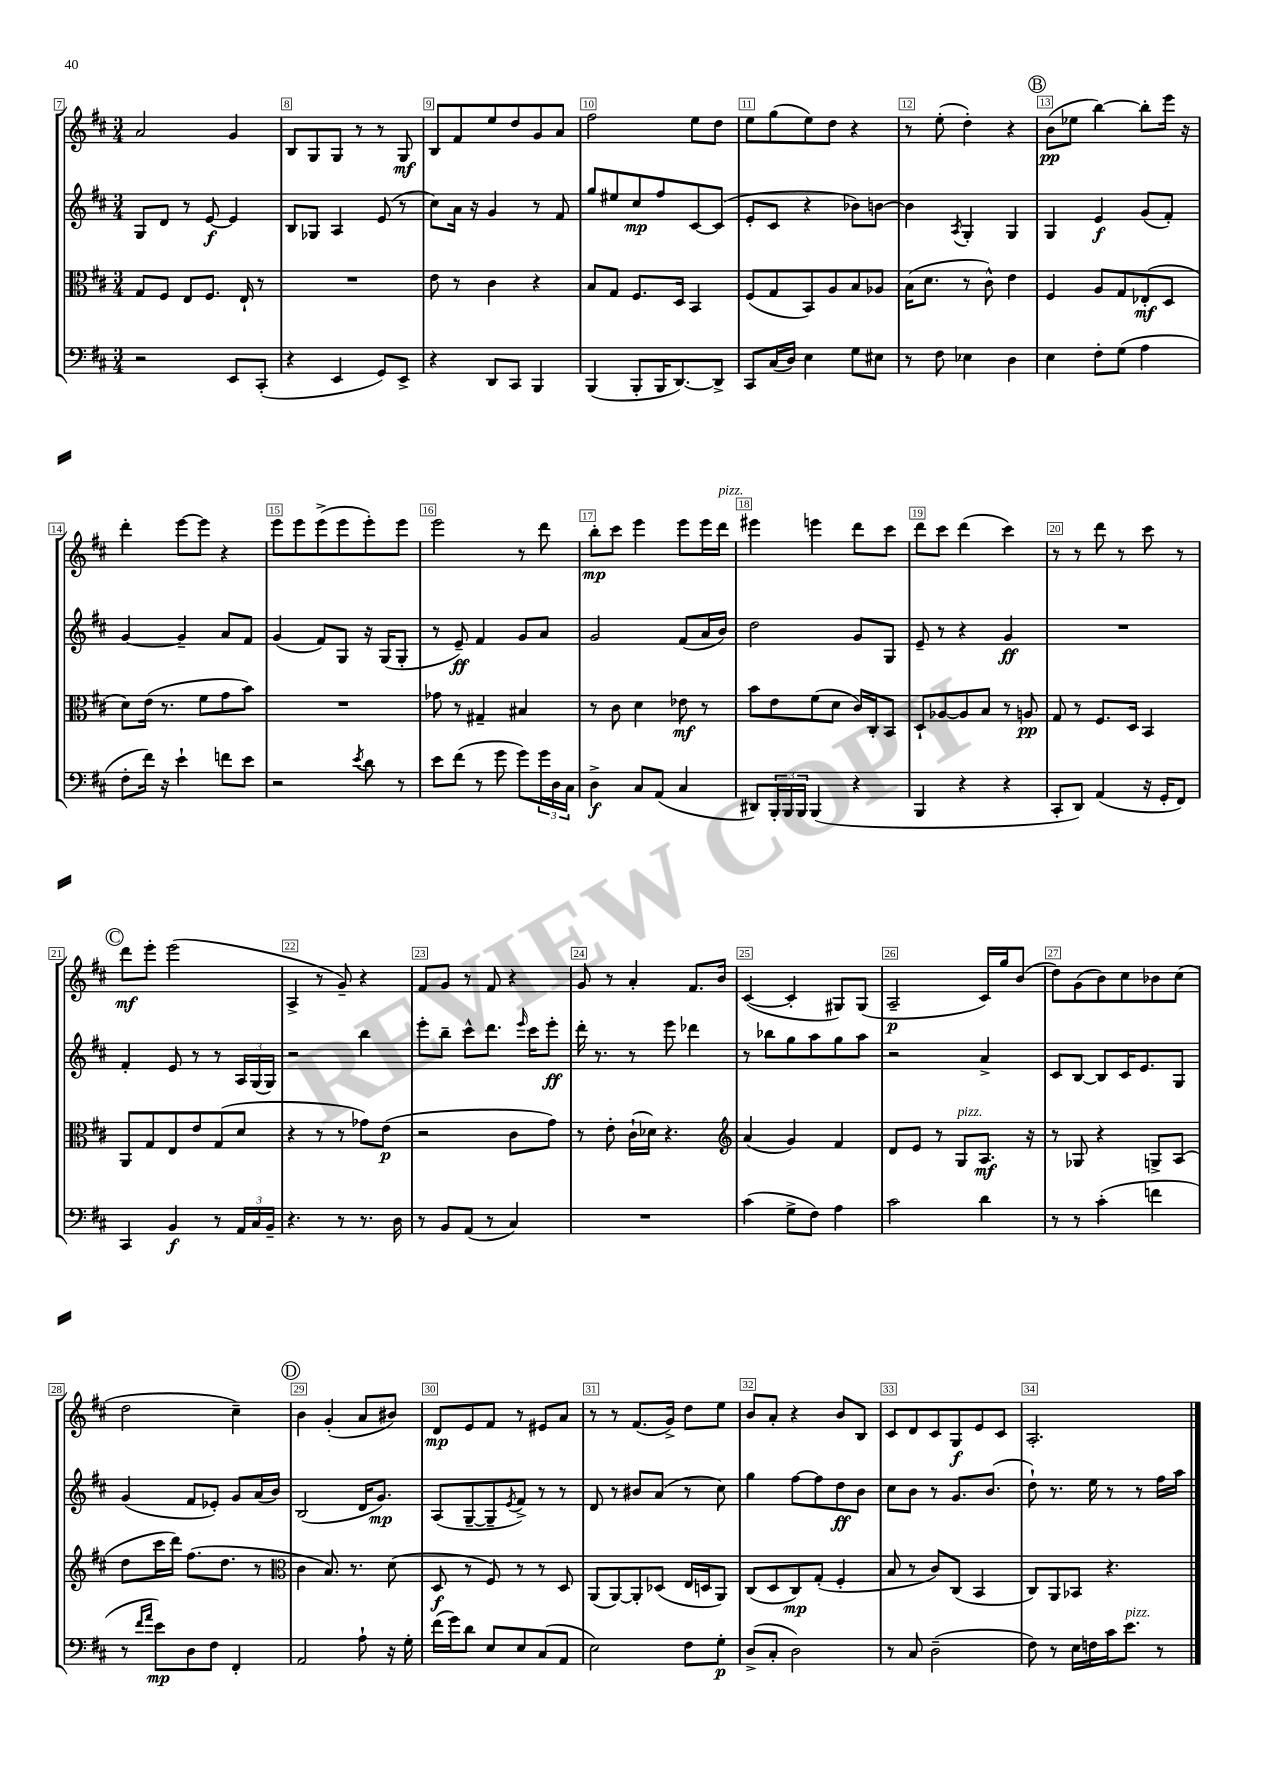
<<
\new StaffGroup <<
\new Staff = "s0" {
    \clef treble \key d \major \numericTimeSignature \time 3/4
    a'2 g'4 |
    b8 g8 g8 r8 r8 g8\mf |
    b8 fis'8 e''8 d''8 g'8 a'8 |
    fis''2 e''8 d''8 |
    e''8 g''8( e''8) d''8 r4 |
    r8 e''8-.( d''4-.) r4 |
    \mark \markup { \circle "B" } b'8\pp( ees''8 b''4~) b''8-. e'''16 r16 |
    d'''4-. e'''8~ e'''8 r4 |
    e'''8 e'''8 e'''8->( e'''8 e'''8-.) e'''8 |
    e'''2 r8 d'''8 |
    b''8-.\mp cis'''8 e'''4 e'''8 e'''16 d'''16^\markup { \italic "pizz." } |
    eis'''4 e'''4 d'''8 cis'''8 |
    d'''8 cis'''8 d'''4( cis'''4) |
    r8 r8 d'''8 r8 cis'''8 r8 |
    \mark \markup { \circle "C" } d'''8\mf e'''8-. e'''2( |
    a4-> r8 g'8--) r4 |
    fis'8 g'8 r8 fis'8 r4 |
    g'8 r8 a'4-. fis'8. b'16 |
    cis'4~( cis'4-. gis8) gis8( |
    a2--\p cis'16) g''16 b'8( |
    d''8) g'8( b'8) cis''8 bes'8 cis''8( |
    d''2 cis''4--) |
    \mark \markup { \circle "D" } b'4 g'4-.( a'8 bis'8) |
    d'8\mp e'8 fis'8 r8 eis'8 a'8 |
    r8 r8 fis'8.( g'16->) d''8 e''8 |
    b'8 a'8-. r4 b'8 b8 |
    cis'8 d'8 cis'8 g8\f e'8 cis'8 |
    a2.-. \bar "|." |
}
\new Staff = "s1" {
    \clef treble \key d \major \numericTimeSignature \time 3/4
    g8 d'8 r8 e'8~\f e'4 |
    b8 ges8 a4 e'8( r8 |
    cis''8) a'16 r16 g'4 r8 fis'8 |
    g''8 eis''8 cis''8\mp fis''8 cis'8~ cis'8( |
    e'8-. cis'8 r4 bes'8) b'8~ |
    b'4 \acciaccatura { a8 } g4-. g4 |
    \mark \markup { \circle "B" } g4 e'4\f g'8( fis'8-.) |
    g'4~ g'4-- a'8 fis'8 |
    g'4( fis'8) g8 r16 g16( g8-. |
    r8 e'8--\ff) fis'4 g'8 a'8 |
    g'2 fis'8( a'16 b'16) |
    d''2 g'8 g8 |
    e'8-- r8 r4 g'4\ff |
    R2. |
    \mark \markup { \circle "C" } fis'4-. e'8 r8 r8 \tuplet 3/2 { a16 g16( g16) } |
    r2 b''4 |
    e'''8-. b''8-- cis'''8-^ d'''8. \grace { e'''16 } cis'''16 e'''8-.\ff |
    d'''16-. r8. r8 e'''8 des'''4 |
    r8 bes''8 g''8 a''8 g''8 a''8 |
    r2 a'4-> |
    cis'8 b8~ b8 cis'16 e'8. g8 |
    g'4( fis'8 ees'8-.) g'8 a'16( b'16) |
    \mark \markup { \circle "D" } b2( d'16 g'8.\mp) |
    a8( g8~-- g8-- \acciaccatura { e'8 } fis'8->) r8 r8 |
    d'8 r8 bis'8 a'8( r8 cis''8) |
    g''4 fis''8~ fis''8 d''8\ff b'8 |
    cis''8 b'8 r8 g'8. b'8.( |
    d''8-!) r8. e''16 r8 r8 fis''16 a''16 \bar "|." |
}
\new Staff = "s2" {
    \clef alto \key d \major \numericTimeSignature \time 3/4
    g8 fis8 e8 fis8. e16-! r8 |
    R2. |
    e'8 r8 cis'4 r4 |
    b8 g8 fis8. d16 b,4 |
    fis8( g8 b,8) a8 b8 aes8 |
    b16( d'8. r8 cis'8-^) e'4 |
    \mark \markup { \circle "B" } fis4 a8 g8 ees8-.\mf( d8 |
    d'8) e'16( r8. fis'8 g'8 b'8) |
    R2. |
    ges'8 r8 gis4-- bis4 |
    r8 cis'8 d'4 ees'8\mf r8 |
    b'8 e'8 fis'8( d'8 cis'16) cis16-. b,8 |
    d8-! aes8~ aes8 b8 r8 a8\pp |
    g8 r8 fis8. d16 b,4 |
    \mark \markup { \circle "C" } a,8 g8 e8 e'8 g8( d'8 |
    r4 r8 r8 ges'8) e'8\p( |
    r2 cis'8 g'8) |
    r8 e'8-. cis'16-!( des'16) r4. |
    \clef treble a'4( g'4) fis'4 |
    d'8 e'8 r8 g8^\markup { \italic "pizz." } a8.\mf r16 |
    r8 ges8 r4 g8-> a8( |
    d''8 cis'''16 d'''16) fis''8.( d''8. r8 |
    \mark \markup { \circle "D" } \clef alto cis'4 b8.) r8. d'8( |
    d8\f r8 fis8) r8 r8 d8 |
    a,8( a,8~) a,8-. des8( e16 d16 a,8) |
    cis8( d8 cis8\mp) g8-.( fis4-. |
    b8 r8 cis'8) cis8( b,4 |
    cis8) a,8 bes,8 r4. \bar "|." |
}
\new Staff = "s3" {
    \clef bass \key d \major \numericTimeSignature \time 3/4
    r2 e,8 cis,8-.( |
    r4 e,4 g,8) e,8-> |
    r4 d,8 cis,8 b,,4 |
    b,,4( b,,8-. b,,16 d,8.~) d,8-> |
    cis,8 cis16( d16) e4 g8 eis8 |
    r8 fis8 ees4 d4 |
    \mark \markup { \circle "B" } e4 fis8-. g8( a4 |
    fis8-. fis'16) r16 e'4-! f'8 e'8 |
    r2 \acciaccatura { e'8 } d'8 r8 |
    e'8 fis'8( r8 g'8 g'8) \tuplet 3/2 { g'16 d16 cis16 } |
    d4->\f cis8 a,8( cis4 |
    dis,8) \tuplet 3/2 { b,,16-. b,,16 b,,16 } b,,4( r4 |
    b,,4 r4 r4 |
    cis,8-. d,8) a,4( r16 g,16-. fis,8) |
    \mark \markup { \circle "C" } cis,4 b,4\f r8 \tuplet 3/2 { a,16 cis16 b,16-- } |
    r4. r8 r8. d16 |
    r8 b,8 a,8( r8 cis4) |
    R2. |
    cis'4( g8-> fis8) a4 |
    cis'2 d'4 |
    r8 r8 cis'4-.( f'4 |
    r8 \grace { fis'16 a'16 } e'8\mp) d8 fis8 fis,4-. |
    \mark \markup { \circle "D" } a,2 a8-! r16 g16-. |
    fis'16( g'16) d'8 e8 e8 cis8( a,8 |
    e2) fis8 g8-.\p |
    d8->( cis8-. d2) |
    r8 cis8 d2--( |
    fis8) r8 e16 f16 cis'16 e'8.^\markup { \italic "pizz." } r8 \bar "|." |
}
>>
>>
\layout { \context { \Score currentBarNumber = #7 \override BarNumber.break-visibility = ##(#f #t #t) barNumberVisibility = #all-bar-numbers-visible \override BarNumber.stencil = #(make-stencil-boxer 0.1 0.3 ly:text-interface::print) } }
